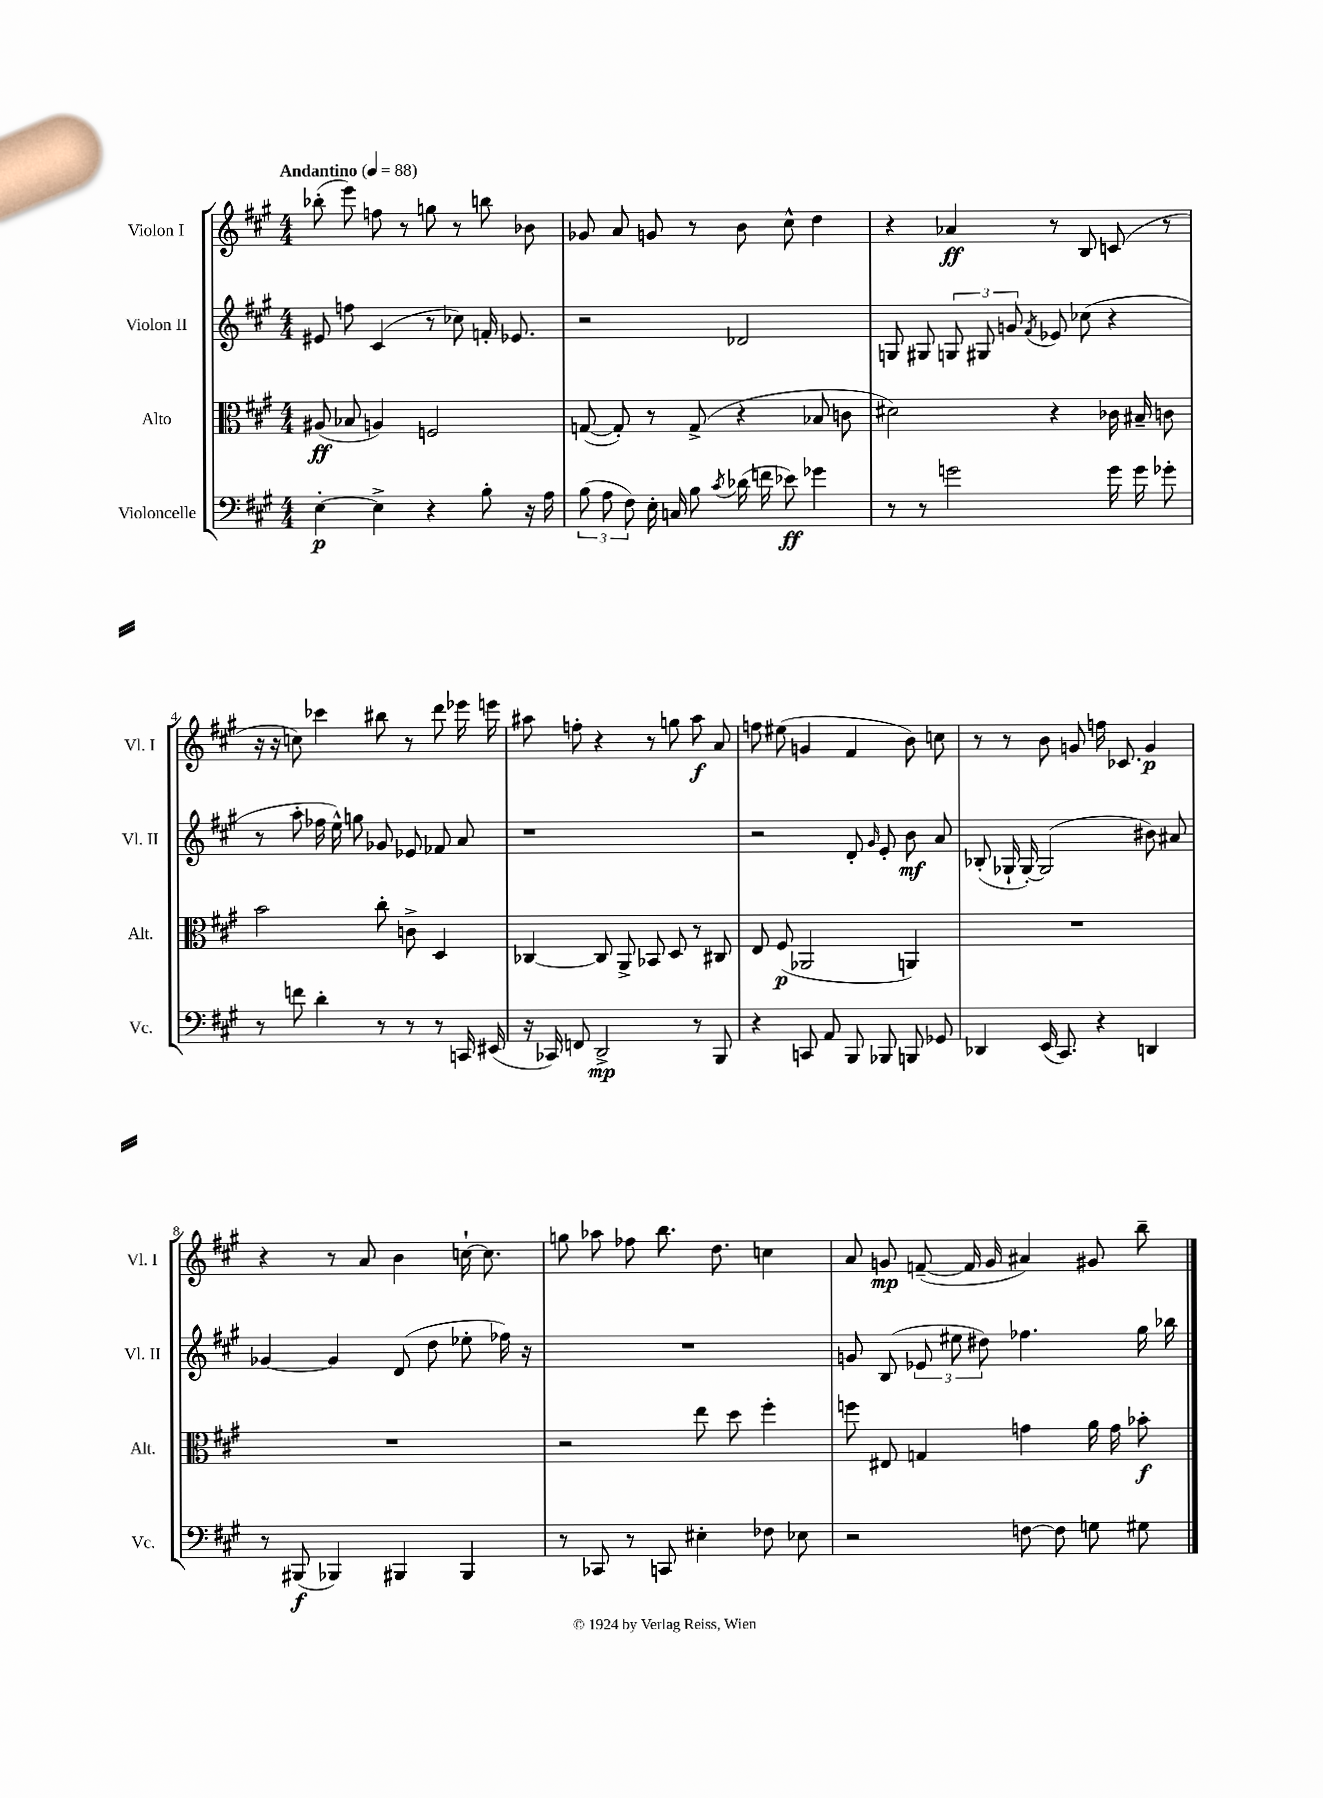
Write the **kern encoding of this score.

**kern	**kern	**kern	**kern
*staff4	*staff3	*staff2	*staff1
*clefF4	*clefC3	*clefG2	*clefG2
*k[f#c#g#]	*k[f#c#g#]	*k[f#c#g#]	*k[f#c#g#]
*M4/4	*M4/4	*M4/4	*M4/4
*MM88	*MM88	*MM88	*MM88
[4E'	(8A#	8e#	(8bb-'
.	8B-	8ff	8eee)
4E^]	4A)	(4c#	8ff
.	.	.	8r
4r	2F	8r	8gg
.	.	8cc-)	8r
8B'	.	16f'	8bb
.	.	8.e-	.
16r	.	.	8b-
16A	.	.	.
=	=	=	=
(12B	([8G	2r	8g-
12A	.	.	.
.	8G'])	.	8a
12F#)	.	.	.
16E'	8r	.	8g
16C	.	.	.
8B	(8G^	.	8r
8qc#	.	.	.
(16d-	4r	2d-	8b
16f	.	.	.
8e-)	.	.	8cc#^^
4g-	8B-	.	4dd
.	8c	.	.
=	=	=	=
8r	2d#)	8G	4r
8r	.	8G#	.
2g	.	12G	4a-
.	.	12G#	.
.	.	12g	.
.	.	8qf#	.
.	4r	8e-	8r
.	.	(8cc-	8B
16g	16c-	4r	(8c
16g	16B#~	.	.
8g-'	8c	.	8r
=	=	=	=
8r	2b	8r	16r
.	.	.	16r
8f	.	8aa'	8cc)
4d'	.	16ff-	4ccc-
.	.	16ee^^)	.
.	.	8gg	.
8r	8cc#'	8g-	8bb#
8r	8c^	8e-	8r
8r	4D	8f-	8ddd
16CC	.	8a	16eee-
(16EE#	.	.	16eee
=	=	=	=
16r	[4C-	1r	8aa#
16CC-)	.	.	.
8FF	.	.	8ff'
2DD^	8C-]	.	4r
.	8AA^	.	.
.	8BB-	.	8r
.	8D	.	8gg
8r	8r	.	8aa#
8BBB	8C#	.	8a
=	=	=	=
4r	8E	2r	8ff
.	(8F#	.	(8ee#
8CC	2AA-	.	4g
8AA	.	.	.
8BBB	.	8d'	4f#
.	.	16qqg#	.
8BBB-	.	8e'	.
8BBB	4AA)	8b	8b)
8GG-	.	8a	8cc
=	=	=	=
4DD-	1r	(8B-'	8r
.	.	16G-`	8r
.	.	[16G-')	.
(16EE	.	(2G-]	8b
8.CC#)	.	.	.
.	.	.	8g
4r	.	.	16ff
.	.	.	8.c-
4DD	.	8b#)	4g
.	.	8a#	.
=	=	=	=
8r	1r	[4g-	4r
(8BBB#	.	.	.
4BBB-)	.	4g-]	8r
.	.	.	8a
4BBB#	.	(8d	4b
.	.	8dd	.
4BBB#	.	8ee-'	[16cc`
.	.	.	8.cc]
.	.	16ff-)	.
.	.	16r	.
=	=	=	=
8r	2r	1r	8gg
8CC-	.	.	8aa-
8r	.	.	8ff-
8CC	.	.	8.bb
4E#'	8ee	.	.
.	.	.	8.dd
.	8dd	.	.
8F-	4ff#'	.	4cc
8E-	.	.	.
=	=	=	=
2r	8ff	8g	8a
.	8E#	(8B	8g
.	4G	12e-	([8f~
.	.	12ee#	.
.	.	.	16f]
.	.	12dd#)	.
.	.	.	16g
[8F	4g	4.ff-	4a#)
8F]	.	.	.
8G	16a	.	8g#
.	16g	.	.
8G#	8b-'	16gg#	8bb~
.	.	16bb-	.
==	==	==	==
*-	*-	*-	*-
